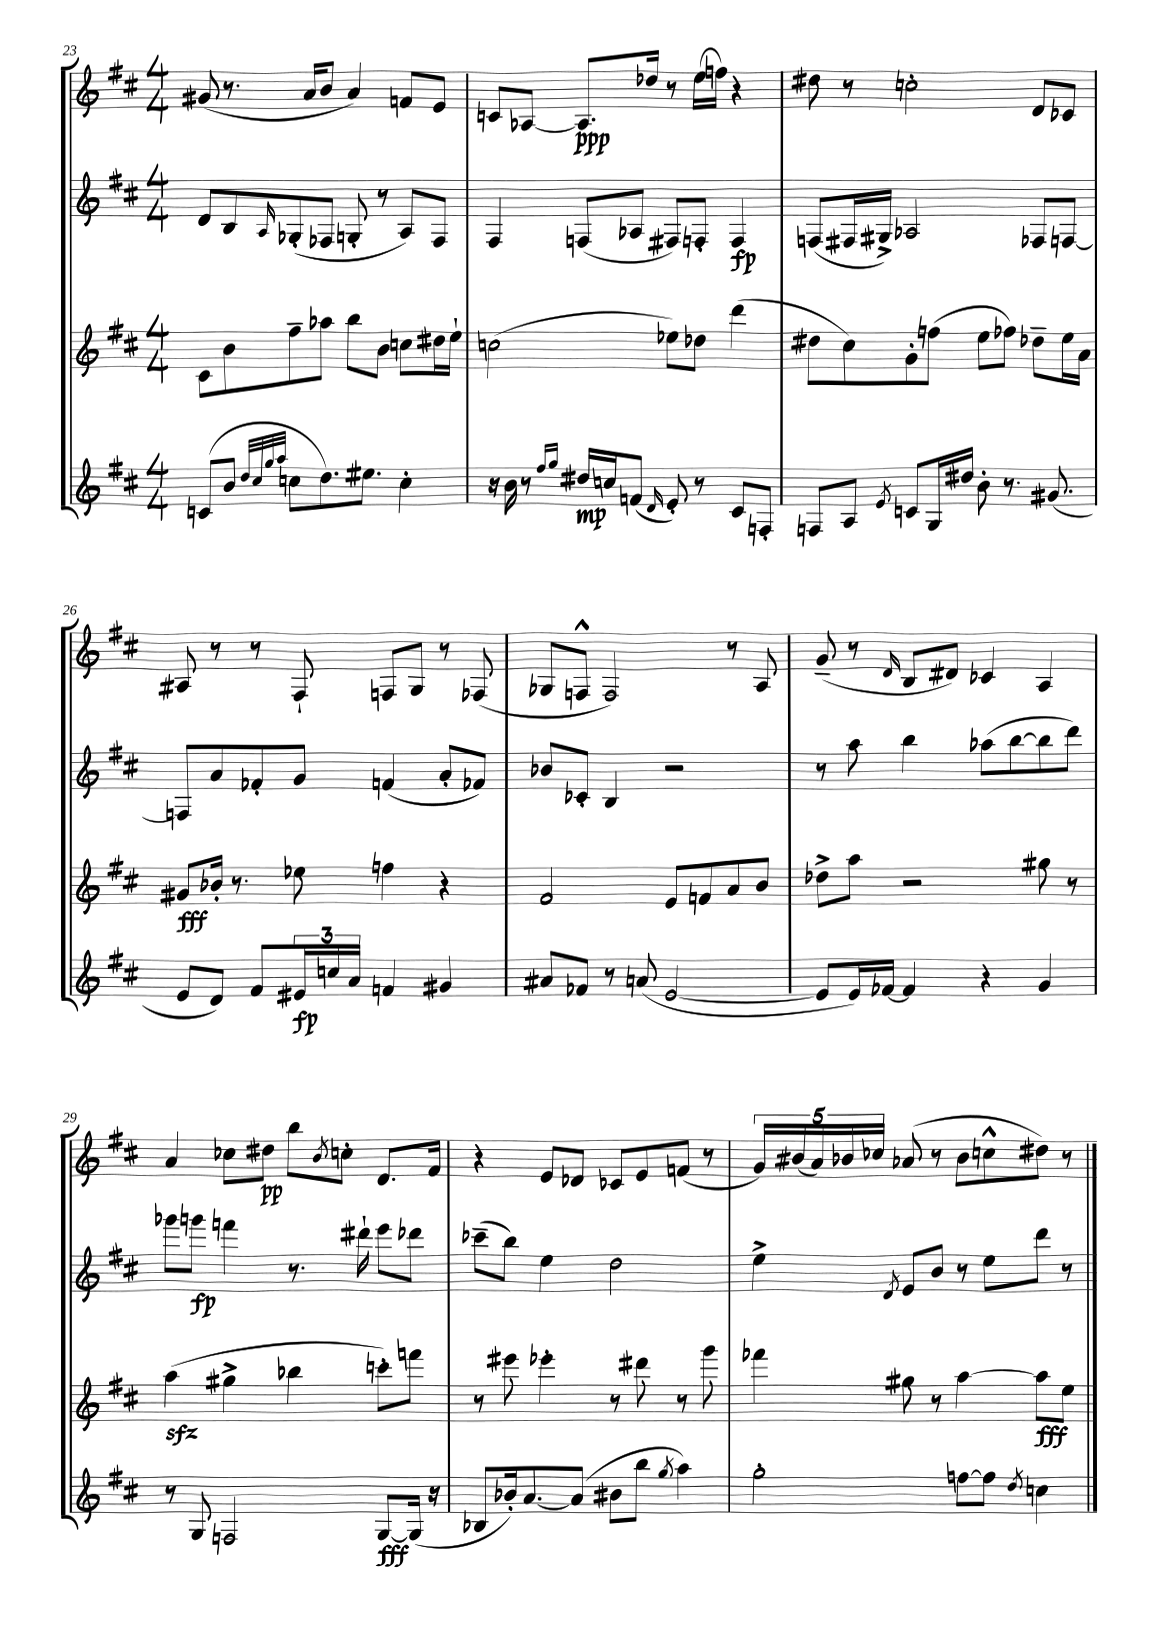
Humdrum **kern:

**kern	**dynam	**kern	**dynam	**kern	**dynam	**kern	**dynam
*part4	*part4	*part3	*part3	*part2	*part2	*part1	*part1
*staff4	*staff4	*staff3	*staff3	*staff2	*staff2	*staff1	*staff1
*clefG2	*	*clefG2	*	*clefG2	*	*clefG2	*
*k[f#c#]	*	*k[f#c#]	*	*k[f#c#]	*	*k[f#c#]	*
*M4/4	*	*M4/4	*	*M4/4	*	*M4/4	*
=23	=23	=23	=23	=23	=23	=23	=23
(8cn/L	.	8c#\L	.	8d/L	.	(8g#X/	.
8b/J	.	8b\	.	8B/	.	8.r	.
32qqdd/LLL	.	.	.	.	.	.	.
32qqcc#/	.	.	.	.	.	.	.
32qqgg/	.	.	.	.	.	.	.
32qqaa/JJJ	.	.	.	16qqA/	.	.	.
8ccn\L	.	8ff#~\	.	(8G-X'/	.	.	.
.	.	.	.	.	.	16a/KL	.
8.dd\)	.	8aa-X\J	.	8F-X/J	.	8b/J	.
.	.	8bb\L	.	8Gn'/	.	4a/)	.
8.ee#X\J	.	.	.	.	.	.	.
.	.	8b\J	.	8r	.	.	.
4cc'\	.	8ccn\L	.	8A/L)	.	8fn/L	.
.	.	16dd#X\L	.	8F-/J	.	8e/J	.
.	.	16ee`\JJ	.	.	.	.	.
=24	=24	=24	=24	=24	=24	=24	=24
16r	.	(2ccn\	.	4F#/	.	8cn/L	.
16b\	.	.	.	.	.	.	.
8r	.	.	.	.	.	[8A-X/J	.
16qqff#/LL	.	.	.	.	.	.	.
16qqgg/JJ	.	.	.	.	.	.	.
16dd#X/LL	mp	.	.	(8Fn/L	.	8.A-/L]	ppp
16ccn/J	.	.	.	.	.	.	.
(8fn/J	.	.	.	8A-X/J	.	.	.
.	.	.	.	.	.	16dd-X/Jk	.
16qqd/	.	.	.	.	.	.	.
8e'/)	.	8ee-X\L)	.	8F#X/L)	.	8r	.
8r	.	8dd-X\J	.	8Fn'/J	.	(16ee\LL	.
.	.	.	.	.	.	16ffn\JJ)	.
8c#/L	.	(4ddd\	.	4F/	fp	4r	.
8Fn'/J	.	.	.	.	.	.	.
=25	=25	=25	=25	=25	=25	=25	=25
8Fn/L	.	8dd#X\L	.	(8Fn/L	.	8dd#X\	.
8A/J	.	8cc#\)	.	16F#X/L	.	8r	.
.	.	.	.	16G#X^/JJ)	.	.	.
8qe/	.	.	.	.	.	.	.
8cn/L	.	8g'\	.	2A-X/	.	2ccn'\	.
16G/L	.	(8ffn\J	.	.	.	.	.
16dd#X/JJ	.	.	.	.	.	.	.
8b'\	.	8ee\L	.	.	.	.	.
8.r	.	8ff-X\J)	.	.	.	.	.
.	.	8dd-X~\L	.	8F-X/L	.	8d/L	.
(8.g#X/	.	.	.	.	.	.	.
.	.	16ee\L	.	[8Fn/J	.	8c-X/J	.
.	.	16a\JJ	.	.	.	.	.
!!LO:LB:g=z
=26	=26	=26	=26	=26	=26	=26	=26
8e/L	.	8g#X/L	fff	8Fn/L]	.	8A#X/	.
8d/J)	.	16b-X'/Jk	.	8a/	.	8r	.
.	.	8.r	.	.	.	.	.
8f#/L	.	.	.	8f-X'/	.	8r	.
24e#X/L	fp	8ee-X\	.	8g/J	.	8F#`/	.
24ccn/	.	.	.	.	.	.	.
24a/JJ	.	.	.	.	.	.	.
4fn/	.	4ffn\	.	(4fn/	.	8Fn/L	.
.	.	.	.	.	.	8G/J	.
4g#X/	.	4r	.	8a'/L	.	8r	.
.	.	.	.	8f-X/J)	.	(8F-X/	.
=27	=27	=27	=27	=27	=27	=27	=27
8a#X/L	.	2f#/	.	8b-X/L	.	8G-X/L	.
8f-X/J	.	.	.	8c-X'/J	.	8Fn^^/J	.
8r	.	.	.	4B/	.	2F/)	.
(8an/	.	.	.	.	.	.	.
[2e/	.	8e/L	.	2r	.	.	.
.	.	8fn/	.	.	.	.	.
.	.	8a/	.	.	.	8r	.
.	.	8b/J	.	.	.	8A/	.
=28	=28	=28	=28	=28	=28	=28	=28
8e/L]	.	8dd-X^\L	.	8r	.	(8g~/	.
16e/L)	.	8aa\J	.	8aa\	.	8r	.
[16f-X/JJ	.	.	.	.	.	.	.
.	.	.	.	.	.	16qqd/	.
4f-/]	.	2r	.	4bb\	.	8B/L	.
.	.	.	.	.	.	8d#X/J)	.
4r	.	.	.	(8aa-X\L	.	4c-X/	.
.	.	.	.	[8bb\	.	.	.
4g/	.	8gg#X\	.	8bb\]	.	4A/	.
.	.	8r	.	8ddd\J)	.	.	.
!!LO:LB:g=z
=29	=29	=29	=29	=29	=29	=29	=29
8r	.	(4aazz\	.	8ggg-X\L	.	4a/	.
8G/	.	.	.	8gggn\J	fp	.	.
2Fn/	.	4gg#X^\	.	4fffn\	.	8cc-X\L	.
.	.	.	.	.	.	8dd#X\J	pp
.	.	4bb-X\	.	8.r	.	8bb\L	.
.	.	.	.	.	.	8qb/	.
.	.	.	.	.	.	8ccn'\J	.
.	.	.	.	16ddd#X`\	.	.	.
[8G/L	fff	8cccn'\L)	.	8eee\L	.	8.d/L	.
(16G/Jk]	.	8fffn\J	.	8ddd-X\J	.	.	.
16r	.	.	.	.	.	16f#/Jk	.
=30	=30	=30	=30	=30	=30	=30	=30
8B-X/L	.	8r	.	(8ccc-X~\L	.	4r	.
16b-X'/k)	.	8eee#X\	.	8bb\J)	.	.	.
[8.a/	.	.	.	.	.	.	.
.	.	4eee-X'\	.	4ee\	.	8e/L	.
(8a/J]	.	.	.	.	.	8d-X/J	.
8b#X\L	.	8r	.	2dd\	.	8c-X/L	.
8bb\J	.	8ddd#X\	.	.	.	8e/	.
8qgg/	.	.	.	.	.	.	.
4aa\)	.	8r	.	.	.	(8fn/J	.
.	.	8ggg\	.	.	.	8r	.
=31	=31	=31	=31	=31	=31	=31	=31
2gg'\	.	4fff-X\	.	4ee^\	.	20g/LL)	.
.	.	.	.	.	.	(20b#X/	.
.	.	.	.	.	.	20a/)	.
.	.	.	.	.	.	20b-X/	.
.	.	.	.	.	.	20cc-X/JJ	.
.	.	.	.	8qd/	.	.	.
.	.	8gg#X\	.	8e/L	.	(8a-X/	.
.	.	8r	.	8b/J	.	8r	.
[8ffn\L	.	[4aa\	.	8r	.	8b-\L	.
8ff\J]	.	.	.	8ee\L	.	8ccn^^\	.
8qdd/	.	.	.	.	.	.	.
4ccn\	.	8aa\L]	fff	8ddd\J	.	8dd#X\J)	.
.	.	8ee\J	.	8r	.	8r	.
==	==	==	==	==	==	==	==
*-	*-	*-	*-	*-	*-	*-	*-
